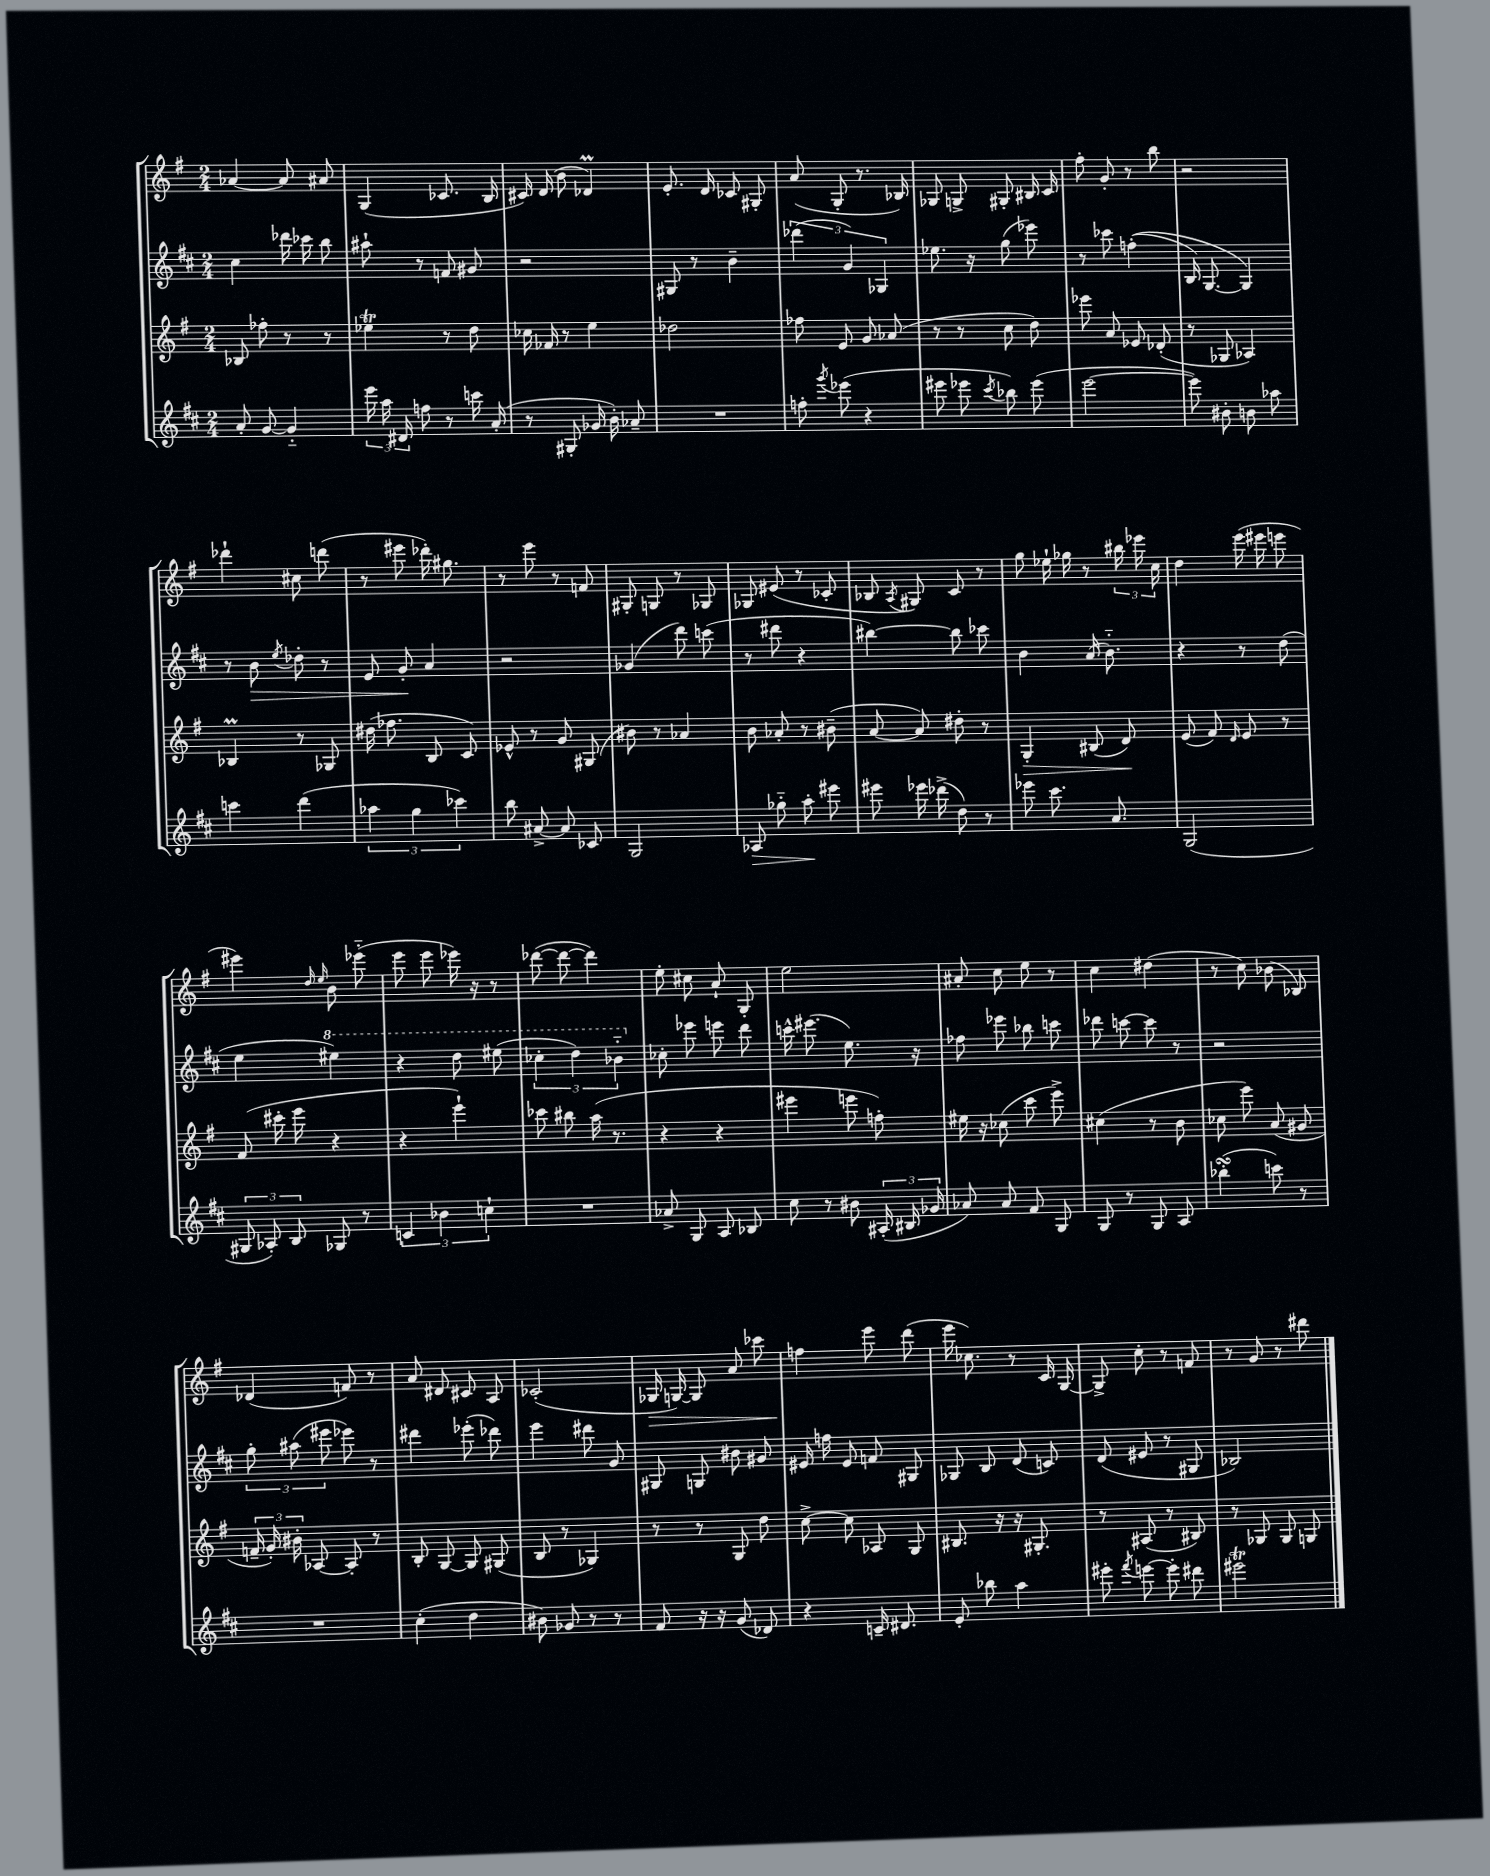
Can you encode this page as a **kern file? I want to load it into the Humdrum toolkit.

**kern	**dynam	**kern	**dynam	**kern	**dynam	**kern	**dynam
*part4	*part4	*part3	*part3	*part2	*part2	*part1	*part1
*staff4	*staff4	*staff3	*staff3	*staff2	*staff2	*staff1	*staff1
*clefG2	*	*clefG2	*	*clefG2	*	*clefG2	*
*k[f#c#]	*	*k[f#]	*	*k[f#c#]	*	*k[f#]	*
*M2/4	*	*M2/4	*	*M2/4	*	*M2/4	*
=15	=15	=15	=15	=15	=15	=15	=15
8a'/	.	8B-X/	.	4cc#\	.	[4a-X/	.
[8g/	.	8ff-X'\	.	.	.	.	.
4g/]	.	8r	.	16ddd-X\	.	8a-/]	.
.	.	.	.	16ccc-X\	.	.	.
.	.	8r	.	8bb\	.	8a#X/	.
=16	=16	=16	=16	=16	=16	=16	=16
24eee\	.	4ee-XT\	.	8aa#X`\	.	(4G/	.
24aa\	.	.	.	.	.	.	.
24d#X/	.	.	.	.	.	.	.
8ffn\	.	.	.	8r	.	.	.
8r	.	8r	.	8fn/	.	8.c-X/	.
16cccn\	.	8dd\	.	8g#X/	.	.	.
(16a'/	.	.	.	.	.	16B/	.
=17	=17	=17	=17	=17	=17	=17	=17
8r	.	16cc-X\	.	2r	.	16c#X/)	.
.	.	16f-X/	.	.	.	(16d/	.
8G#X'/	.	8r	.	.	.	8b\	.
16g-X/	.	4ee\	.	.	.	4d-XM/)	.
16b'\)	.	.	.	.	.	.	.
8a-X~/	.	.	.	.	.	.	.
=18	=18	=18	=18	=18	=18	=18	=18
2r	.	2dd-X\	.	8G#X/	.	8.e'/	.
.	.	.	.	8r	.	.	.
.	.	.	.	.	.	16d/	.
.	.	.	.	4b~\	.	8c-X/	.
.	.	.	.	.	.	8G#X'/	.
=19	=19	=19	=19	=19	=19	=19	=19
8ffn'\	.	8ff-X\	.	(6ddd-X\	.	(8a/	.
8qggg/	.	.	.	.	.	.	.
(8eee-X\	.	8e/	.	.	.	8G'/	.
.	.	.	.	6g/)	.	.	.
4r	.	8g/	.	.	.	8.r	.
.	.	.	.	6G-X/	.	.	.
.	.	(8a-X/	.	.	.	.	.
.	.	.	.	.	.	16B-X/)	.
=20	=20	=20	=20	=20	=20	=20	=20
8eee#X\	.	8r	.	8.ee-X\	.	8G-X/	.
8eee-X\	.	8r	.	.	.	8Gn^/	.
.	.	.	.	16r	.	.	.
8qccc#/	.	.	.	.	.	.	.
8bb-X\)	.	8cc\	.	(8gg\	.	8G#X'/	.
(8eee-\	.	8dd\)	.	8eee-X\)	.	16B#X/	.
.	.	.	.	.	.	16c/	.
=21	=21	=21	=21	=21	=21	=21	=21
[2eee\	.	8eee-X\	.	8r	.	8ff#'\	.
.	.	8a/	.	8ccc-X\	.	8g'/	.
.	.	8e-X/	.	((4ffn'\	.	8r	.
.	.	(8d-X'/	.	.	.	8bb\	.
=22	=22	=22	=22	=22	=22	=22	=22
8eee\])	.	8r	.	16B/)	.	2r	.
.	.	.	.	[8.G/	.	.	.
8b#X'\	.	8G-X/	.	.	.	.	.
8bn\	.	4A-X/)	.	4G/])	.	.	.
8aa-X\	.	.	.	.	.	.	.
!!LO:LB:g=z
=23	=23	=23	=23	=23	=23	=23	=23
4cccn\	.	4B-XM/	.	8r	.	4ddd-X`\	.
!	!	!	!	!	!LO:HP:b	!	!
.	.	.	.	8b\	>	.	.
.	.	.	.	8qee/	.	.	.
(4ddd\	.	8r	.	8dd-X'\	.	8cc#X\	.
.	.	8G-X/	.	8r	.	(8dddn\	.
=24	=24	=24	=24	=24	=24	=24	=24
6aa-X\	.	(16dd#X\	.	8e/	.	8r	.
.	.	8.ff-X\	.	.	.	.	.
.	.	.	.	8g'/	.	8eee#X\	.
6gg\	.	.	.	.	.	.	.
.	.	8B/	.	4a/	]	16ddd-X'\)	.
.	.	.	.	.	.	8.gg#X\	.
6ccc-X\)	.	.	.	.	.	.	.
.	.	8c/)	.	.	.	.	.
=25	=25	=25	=25	=25	=25	=25	=25
8bb\	.	8e-X^^/	.	2r	.	8r	.
[8a#X^/	.	8r	.	.	.	8eee\	.
8a#/]	.	8g/	.	.	.	8r	.
8c-X/	.	(8G#X/	.	.	.	8fn/	.
=26	=26	=26	=26	=26	=26	=26	=26
2G/	.	8b#X\)	.	(4g-X/	.	8G#X'/	.
.	.	8r	.	.	.	8Gn/	.
.	.	4a-X/	.	8ddd\)	.	8r	.
.	.	.	.	(8cccn\	.	8G-X/	.
=27	=27	=27	=27	=27	=27	=27	=27
!	!LO:HP:b	!	!	!	!	!	!
8A-X/	>	8b\	.	8r	.	8G-X/	.
8gg-X\	.	8a-X'/	.	8ddd#X\	.	(8e#X/	.
8aa'\	.	8r	.	4r	.	8r	.
8eee#X\	]	(8b#X~\	.	.	.	8c-X'/	.
=28	=28	=28	=28	=28	=28	=28	=28
8eee#X\	.	[8a/	.	[4bb#X\)	.	8B-X/	.
.	.	.	.	.	.	8qA/	.
16eee-X\	.	8a/])	.	.	.	8G#X/)	.
(16ddd-X^\	.	.	.	.	.	.	.
8dd\)	.	8dd#X'\	.	8bb#\]	.	8c/	.
8r	.	8r	.	8ccc-X\	.	8r	.
=29	=29	=29	=29	=29	=29	=29	=29
!	!	!	!LO:HP:b	!	!	!	!
8eee-X\	.	4G'/	>	4b\	.	8gg\	.
8.ccc#\	.	.	.	.	.	16ee-X`\	.
.	.	.	.	.	.	16gg-X\	.
.	.	(8B#X/	.	(16a/	.	8r	.
8.a/	.	.	.	8.b\)	.	.	.
.	.	8d/)	.	.	.	24bb#X\	.
.	.	.	.	.	.	24eee-X\	.
.	.	.	.	.	.	24cc\	.
.	.	.	]	.	.	.	.
=30	=30	=30	=30	=30	=30	=30	=30
(2G/	.	(8e/	.	4r	.	4dd\	.
.	.	8f#/)	.	.	.	.	.
.	.	16qqd/	.	.	.	.	.
.	.	8e/	.	8r	.	(16eee\	.
.	.	.	.	.	.	16eee#X\	.
.	.	8r	.	(8dd\	.	8eeen\	.
!!LO:LB:g=z
=31	=31	=31	=31	=31	=31	=31	=31
12G#X/	.	(8f#/	.	4ee\	.	4eee#X\)	.
12A-X'/)	.	.	.	.	.	.	.
.	.	16ccc#X'\	.	.	.	.	.
12B/	.	.	.	.	.	.	.
.	.	16eee\	.	.	.	.	.
.	.	.	.	.	.	16qqdd/	.
.	.	.	.	.	.	16qqee/	.
*	*	*	*	*8va	*	*	*
8G-X/	.	4r	.	4eee#X\)	.	8b\	.
8r	.	.	.	.	.	(8eee-X\	.
=32	=32	=32	=32	=32	=32	=32	=32
6cn/	.	4r	.	4r	.	8eee\	.
.	.	.	.	.	.	8eee\	.
6b-X\	.	.	.	.	.	.	.
.	.	4eee`\)	.	8ddd\	.	16eee-X\)	.
.	.	.	.	.	.	16r	.
6ccn`\	.	.	.	.	.	.	.
.	.	.	.	(8eee#X\	.	8r	.
=33	=33	=33	=33	=33	=33	=33	=33
2r	.	8ccc-X\	.	6ccc-X'\	.	([8ddd-X\	.
.	.	8bb#X\	.	.	.	8ddd-\_	.
.	.	.	.	6ddd\)	.	.	.
.	.	(16aa\	.	.	.	4ddd-\])	.
.	.	8.r	.	.	.	.	.
.	.	.	.	6bb-X\	.	.	.
=34	=34	=34	=34	=34	=34	=34	=34
*	*	*	*	*X8va	*	*	*
8a-X^/	.	4r	.	8cc-X'\	.	8ee'\	.
8G/	.	.	.	8eee-X\	.	8cc#X\	.
8A/	.	4r	.	8eeen\	.	8a`/	.
8B-X/	.	.	.	8ddd\	.	8G'/	.
=35	=35	=35	=35	=35	=35	=35	=35
8cc#\	.	4eee#X\	.	16cccn^^\	.	2ee\	.
.	.	.	.	(8.eee#X\	.	.	.
8r	.	.	.	.	.	.	.
8b#X\	.	8eeen\	.	8.ee\)	.	.	.
(24A#X'/	.	8ffn'\)	.	.	.	.	.
24B#X/	.	.	.	.	.	.	.
.	.	.	.	16r	.	.	.
24g-X/	.	.	.	.	.	.	.
=36	=36	=36	=36	=36	=36	=36	=36
8a-X/)	.	16ee#X\	.	8ff-X\	.	8a#X'/	.
.	.	16r	.	.	.	.	.
8a-/	.	(8cc-X\	.	8eee-X\	.	8cc\	.
8f#/	.	8ccc\	.	8bb-X\	.	8ee\	.
8G/	.	8eee^\)	.	8cccn\	.	8r	.
=37	=37	=37	=37	=37	=37	=37	=37
8G/	.	(4cc#X\	.	8ddd-X\	.	4cc\	.
8r	.	.	.	[8cccn\	.	.	.
8G/	.	8r	.	8ccc\]	.	(4dd#X\	.
8A/	.	8b\	.	8r	.	.	.
=38	=38	=38	=38	=38	=38	=38	=38
(4bb-XsSSs'\	.	8cc-X\	.	2r	.	8r	.
.	.	8eee\)	.	.	.	8cc\)	.
8cccn\)	.	(8a/	.	.	.	(8b-X\	.
8r	.	8g#X/	.	.	.	8B-X/)	.
!!LO:LB:g=z
=39	=39	=39	=39	=39	=39	=39	=39
2r	.	24fn~/	.	12gg'\	.	(4d-X/	.
.	.	24g'/)	.	.	.	.	.
.	.	24b#X'\	.	(12aa#X\	.	.	.
.	.	[8A-X/	.	.	.	.	.
.	.	.	.	12eee#X\	.	.	.
.	.	8A-'/]	.	8eee-X\)	.	8fn/)	.
.	.	8r	.	8r	.	8r	.
=40	=40	=40	=40	=40	=40	=40	=40
(4cc#'\	.	8B'/	.	4ddd#X\	.	8a/	.
.	.	[8G/	.	.	.	8d#X/	.
4dd\	.	8G/]	.	(8eee-X'\	.	8c#X/	.
.	.	(8G#X/	.	8ddd-X\)	.	8A/	.
=41	=41	=41	=41	=41	=41	=41	=41
8b#X\)	.	8B/	.	4eee\	.	(2c-X'/	.
8g-X/	.	8r	.	.	.	.	.
8r	.	4G-X/)	.	8ddd#X\	.	.	.
8r	.	.	.	8g/	.	.	.
=42	=42	=42	=42	=42	=42	=42	=42
!	!	!	!	!	!	!	!LO:HP:b
8f#/	.	8r	.	8G#X/	.	16G-X/	>
.	.	.	.	.	.	[16Gn/)	.
16r	.	8r	.	8Gn/	.	8G/]	.
16r	.	.	.	.	.	.	.
(8g/	.	8G/	.	8b#X\	.	8a/	.
8d-X/)	.	8dd\	.	8g#X/	.	8ccc-X\	.
=43	=43	=43	=43	=43	=43	=43	=43
4r	.	[8cc^\	.	16e#X/	.	4ffn\	.
.	.	.	.	16ffn\	.	.	.
.	.	8cc\]	.	8e#/	.	.	.
16cn~/	.	8A-X/	.	8fn/	.	8eee\	]
8.d#X/	.	.	.	.	.	.	.
.	.	8G/	.	8G#X/	.	(8ddd\	.
=44	=44	=44	=44	=44	=44	=44	=44
8e'/	.	8.B#X/	.	8G-X/	.	16eee\	.
.	.	.	.	.	.	8.cc-X\)	.
8bb-X\	.	.	.	8B/	.	.	.
.	.	16r	.	.	.	.	.
4aa\	.	16r	.	(8d/	.	8r	.
.	.	8.G#X'/	.	.	.	.	.
.	.	.	.	8cn/)	.	16c/	.
.	.	.	.	.	.	[16G/	.
=45	=45	=45	=45	=45	=45	=45	=45
8eee#X'\	.	8r	.	(8d/	.	8G^/]	.
8qfff#/	.	.	.	.	.	.	.
[8eeen\	.	(8A#X/	.	8e#X/	.	8cc'\	.
8eee'\]	.	8r	.	8r	.	8r	.
8ddd#X\	.	8B#X/)	.	8G#X/	.	8fn/	.
=46	=46	=46	=46	=46	=46	=46	=46
2eee#Xt\	.	8r	.	2B-X/)	.	8r	.
.	.	8G-X/	.	.	.	8g/	.
.	.	8G-/	.	.	.	8r	.
.	.	8Gn/	.	.	.	8ddd#X\	.
==	==	==	==	==	==	==	==
*-	*-	*-	*-	*-	*-	*-	*-
